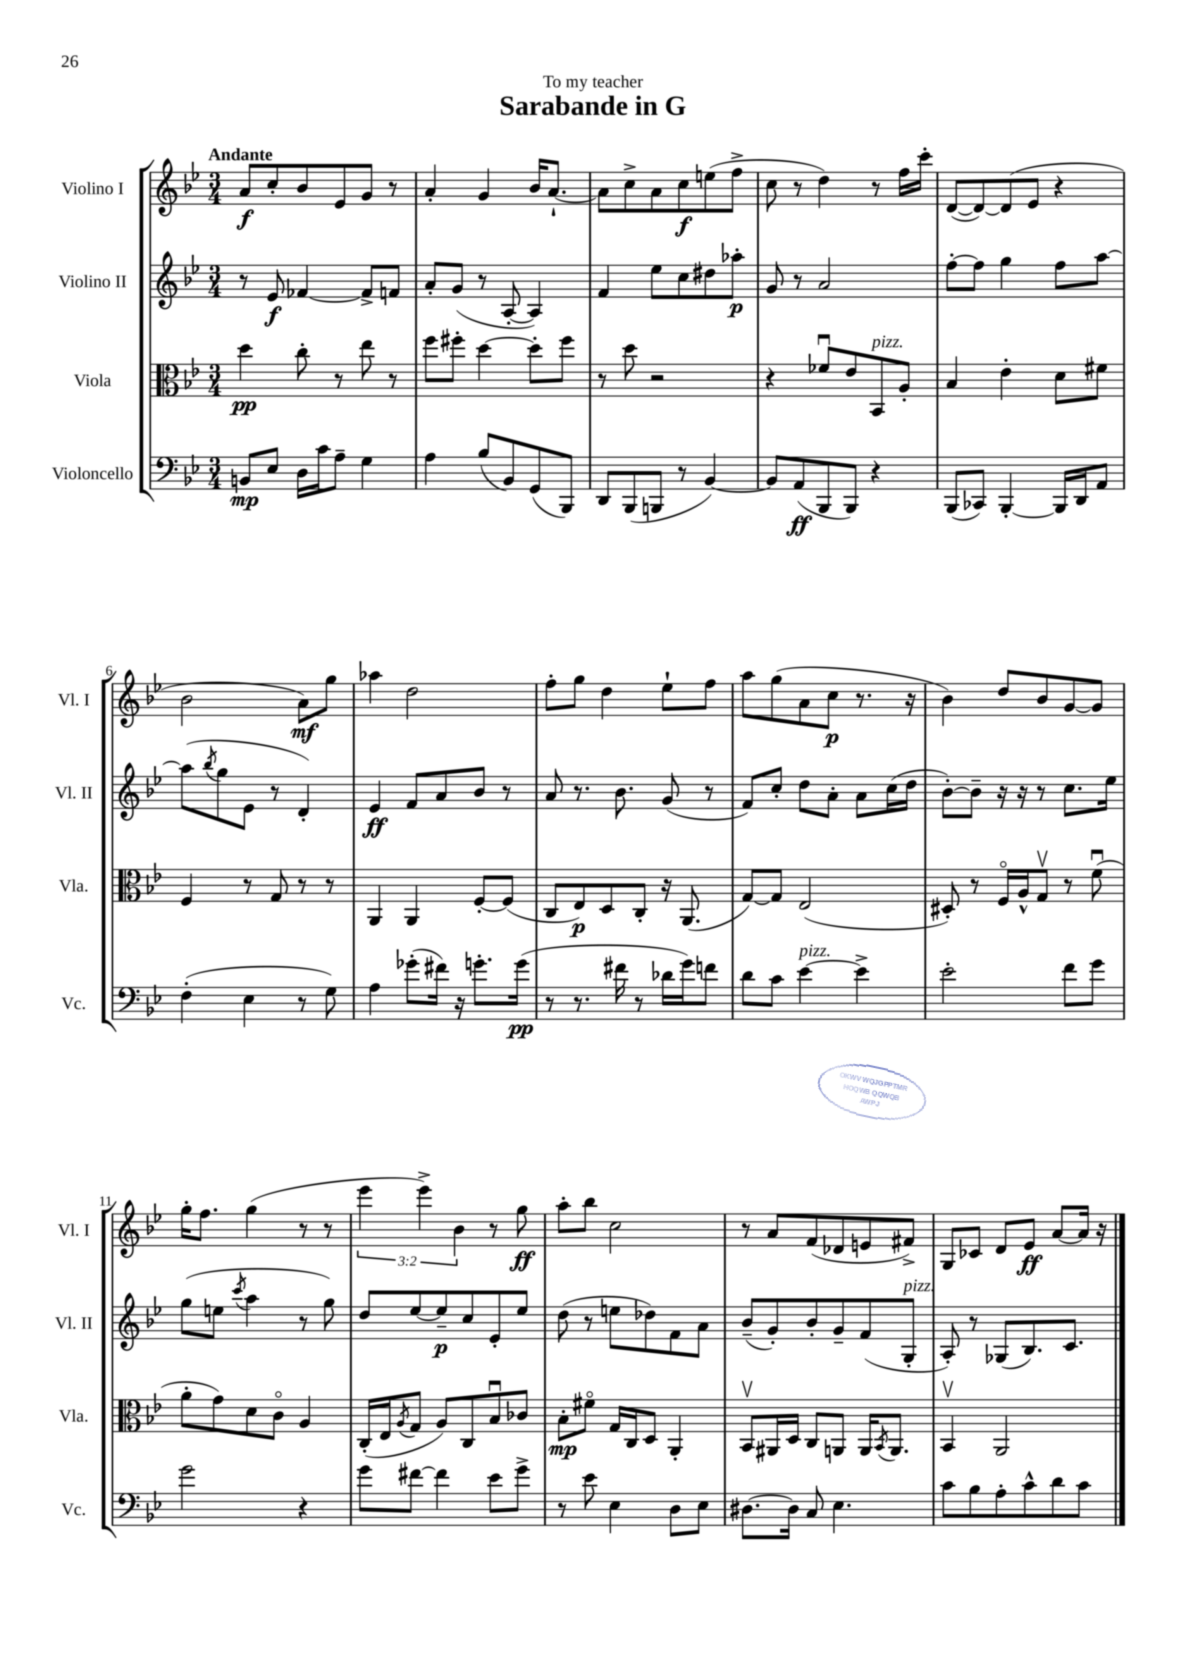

**kern	**kern	**kern	**kern
*staff4	*staff3	*staff2	*staff1
*clefF4	*clefC3	*clefG2	*clefG2
*k[b-e-]	*k[b-e-]	*k[b-e-]	*k[b-e-]
*M3/4	*M3/4	*M3/4	*M3/4
8BB	4dd	8r	8a
8E-	.	8e-	8cc'
16D	8cc'	[4f-	8b-
16c	.	.	.
8A~	8r	.	8e-
4G	8ee-	8f-^]	8g
.	8r	8f	8r
=	=	=	=
4A	8ff	8a'	4a'
.	8ff#'	(8g	.
(8B-	[4dd	8r	4g
8BB-)	.	[8A'	.
(8GG	8dd']	4A])	16b-
.	.	.	[8.a`
8BBB-)	8ff#	.	.
=	=	=	=
8DD	8r	4f	8a]
(8BBB-	8dd	.	8cc^
8BBB	2r	8ee-	8a
8r	.	8cc	8cc
[4BB-)	.	8dd#	(8ee
.	.	8aa-'	8ff^
=	=	=	=
8BB-]	4r	8g	8cc
(8AA	.	8r	8r
8BBB-	8f-u	2a	4dd)
8BBB-)	8e-	.	.
4r	8BB-	.	8r
.	8A'	.	16ff
.	.	.	16ccc'
=	=	=	=
(8BBB-	4B-	[8ff'	([8d
8CC-)	.	8ff]	8d_)
[4BBB-'	4e-'	4gg	(8d]
.	.	.	8e-
16BBB-]	8d	8ff	4r
16DD	.	.	.
8AA	8f#	[8aa	.
=	=	=	=
(4F'	4F	(8aa]	2b-
.	.	8qbb-	.
.	.	8gg	.
4E-	8r	8e-	.
.	8G	8r	.
8r	8r	4d')	8a)
8G)	8r	.	8gg
=	=	=	=
4A	4AA	4e-	4aa-
(8g-'	4AA	8f	2dd
16f#)	.	8a	.
16r	.	.	.
8.g'	[8F'	8b-	.
.	(8F]	8r	.
(16g	.	.	.
=	=	=	=
8r	8C	8a	8ff'
8.r	8E-)	8.r	8gg
.	8D	.	4dd
16f#	.	8.b-	.
8r	8C'	.	.
16d-	16r	(8g	8ee-`
16g)	(8.AA	.	.
8f	.	8r	8ff
=	=	=	=
8d	[8G)	8f)	8aa
8c	8G]	8cc'	(8gg
[4e-	(2E-	8dd	8a
.	.	8a'	8cc
4e-^]	.	8a	8.r
.	.	(16cc	.
.	.	16dd	16r
=	=	=	=
2e-'	8D#')	[8b-')	4b-)
.	8r	8b-~]	.
.	16Fo	16r	8dd
.	16A^^	16r	.
.	8Gv	8r	8b-
8f	8r	8.cc	[8g
8g	(8fu	.	8g]
.	.	16ee-	.
=	=	=	=
2g	8a'	(8gg	16gg'
.	.	.	8.ff
.	8g)	8ee	.
.	.	8qccc	.
.	8d	4aa	(4gg
.	8co	.	.
4r	4A	8r	8r
.	.	8gg)	8r
=	=	=	=
8g	(16C'	8dd	6eee-
.	16E-	.	.
.	8qA	.	.
[8f#	8G	[8ee-	.
.	.	.	6eee-^)
4f#]	8A)	8ee-~]	.
.	.	.	6b-
.	8C	8cc	.
8e-	8B-u	8e-'	8r
8g^	8c-	8ee-	8gg
=	=	=	=
8r	8B-'	(8dd	8aa'
8e-	8f#o	8r	8bb-
4E-	16G	8ee	2cc
.	16C	.	.
.	8D	8dd-)	.
8D	4AA'	8f	.
8E-	.	8a	.
=	=	=	=
[8.D#	8BB-v	(8b-~	8r
.	16AA#	8g')	8a
16D#]	16D	.	.
8C	8C	8b-'	(8f
4.E-	8AA	8g~	8d-
.	16AA	(8f	8e
.	8qBB-	.	.
.	8.AA	.	.
.	.	8G'	8f#^)
=	=	=	=
8c	4BB-v	8A')	8G
8B-	.	8r	8c-
8A'	2AA	(8G-	8d
8c^^	.	8.B-)	8e-
8d	.	.	[8a
.	.	8.c	.
8c	.	.	16a]
.	.	.	16r
==	==	==	==
*-	*-	*-	*-
